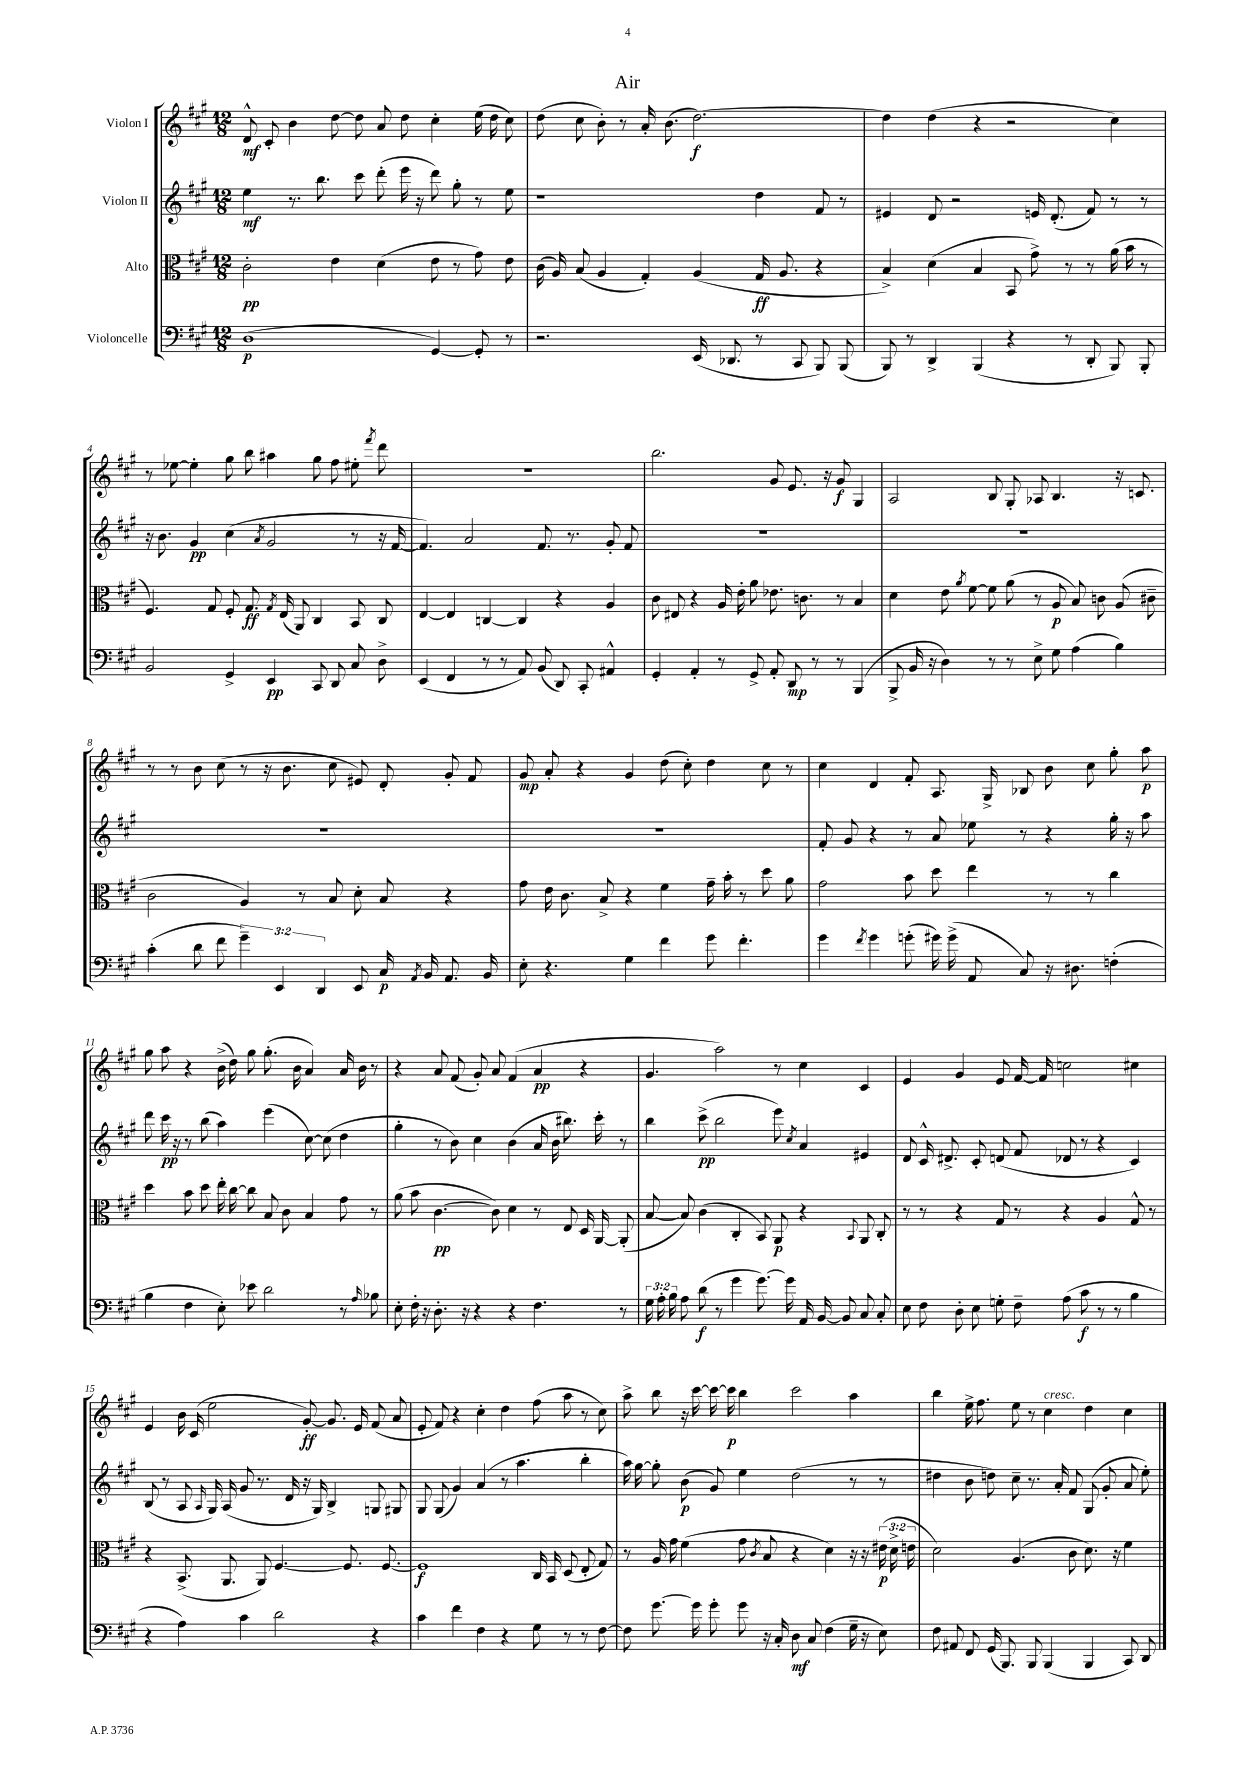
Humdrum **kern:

**kern	**dynam	**kern	**dynam	**kern	**dynam	**kern	**dynam
*part4	*part4	*part3	*part3	*part2	*part2	*part1	*part1
*staff4	*staff4	*staff3	*staff3	*staff2	*staff2	*staff1	*staff1
*I"Violoncelle	*	*I"Alto	*	*I"Violon II	*	*I"Violon I	*
*clefF4	*	*clefC3	*	*clefG2	*	*clefG2	*
*k[f#c#g#]	*	*k[f#c#g#]	*	*k[f#c#g#]	*	*k[f#c#g#]	*
*M12/8	*	*M12/8	*	*M12/8	*	*M12/8	*
=1	=1	=1	=1	=1	=1	=1	=1
(1D	p	2c#'\	pp	4ee\	mf	8d^^/	mf
.	.	.	.	.	.	8c#'/	.
.	.	.	.	8.r	.	4b\	.
.	.	.	.	8.bb\	.	.	.
.	.	4e\	.	.	.	[8dd\	.
.	.	.	.	8ccc#\	.	8dd\]	.
.	.	(4d\	.	(8ddd'\	.	8a/	.
.	.	.	.	16eee\	.	8dd\	.
.	.	.	.	16r	.	.	.
[4GG#/)	.	8e\	.	8ddd\)	.	4cc#'\	.
.	.	8r	.	8gg#'\	.	.	.
8GG#'/]	.	8g#\)	.	8r	.	(16ee\	.
.	.	.	.	.	.	16dd\	.
8r	.	8e\	.	8ee\	.	8cc#\)	.
=2	=2	=2	=2	=2	=2	=2	=2
2.r	.	(16c#\	.	1r	.	(8dd\	.
.	.	16A/)	.	.	.	.	.
.	.	(8B/	.	.	.	8cc#\	.
.	.	4A/	.	.	.	8b'\)	.
.	.	.	.	.	.	8r	.
.	.	4G#'/)	.	.	.	16a'/	.
.	.	.	.	.	.	(8.b\	.
(16EE/	.	(4A/	.	.	.	[2.dd\)	f
8.DD-X/	.	.	.	.	.	.	.
8r	.	16G#/	ff	4dd\	.	.	.
.	.	8.A/	.	.	.	.	.
8CC#/	.	.	.	.	.	.	.
8BBB/)	.	4r	.	8f#/	.	.	.
(8BBB/	.	.	.	8r	.	.	.
=3	=3	=3	=3	=3	=3	=3	=3
8BBB/)	.	4B^/)	.	4e#X/	.	4dd\]	.
8r	.	.	.	.	.	.	.
4DD^/	.	(4d\	.	8d/	.	(4dd\	.
.	.	.	.	2r	.	.	.
(4BBB/	.	4B/	.	.	.	4r	.
4r	.	8BB/	.	.	.	2r	.
.	.	8g#^\)	.	16en/	.	.	.
.	.	.	.	(8.d'/	.	.	.
8r	.	8r	.	.	.	.	.
8DD'/	.	8r	.	8f#/)	.	.	.
8BBB/)	.	(16a\	.	8r	.	4cc#\)	.
.	.	16b\	.	.	.	.	.
8BBB'/	.	8r	.	8r	.	.	.
!!LO:LB:g=z
=4	=4	=4	=4	=4	=4	=4	=4
2BB/	.	4.F#/)	.	16r	.	8r	.
.	.	.	.	8.b\	.	.	.
.	.	.	.	.	.	[8ee-X\	.
.	.	.	.	4g#/	pp	4ee-'\]	.
.	.	8G#/	.	.	.	.	.
4GG#^/	.	8F#'/	.	(4cc#\	.	8gg#\	.
.	.	8.G#/	ff	.	.	8bb\	.
.	.	.	.	8qa/	.	.	.
4EE/	pp	.	.	2g#/	.	4aa#X\	.
.	.	8qG#/	.	.	.	.	.
.	.	(16E/	.	.	.	.	.
.	.	8AA/)	.	.	.	.	.
8CC#/	.	4C#/	.	.	.	8gg#\	.
8DD/	.	.	.	.	.	8ff#\	.
8C#/	.	8BB/	.	8r	.	8ee#X'\	.
.	.	.	.	.	.	8qfff#/	.
8D^\	.	8C#/	.	16r	.	8ddd\	.
.	.	.	.	[16f#/	.	.	.
=5	=5	=5	=5	=5	=5	=5	=5
(4EE/	.	[4E/	.	4.f#/])	.	1.r	.
4FF#/	.	4E/]	.	.	.	.	.
.	.	.	.	2a/	.	.	.
8r	.	[4Cn/	.	.	.	.	.
8r	.	.	.	.	.	.	.
8AA/)	.	4C/]	.	.	.	.	.
(8BB/	.	.	.	8.f#/	.	.	.
8DD/)	.	4r	.	.	.	.	.
.	.	.	.	8.r	.	.	.
8CC#'/	.	.	.	.	.	.	.
4AA#X^^/	.	4A/	.	8g#'/	.	.	.
.	.	.	.	8f#/	.	.	.
=6	=6	=6	=6	=6	=6	=6	=6
4GG#'/	.	8c#\	.	1.r	.	2.bb\	.
.	.	8E#X/	.	.	.	.	.
4AA'/	.	4r	.	.	.	.	.
8r	.	16A/	.	.	.	.	.
.	.	16e'\	.	.	.	.	.
8GG#^/	.	8a\	.	.	.	.	.
8AA'/	.	8.e-X\	.	.	.	8g#/	.
8DD/	mp	.	.	.	.	8.e/	.
.	.	8.cn\	.	.	.	.	.
8r	.	.	.	.	.	.	.
.	.	.	.	.	.	16r	.
8r	.	8r	.	.	.	8g#/	f
(4BBB/	.	4B/	.	.	.	4G#/	.
=7	=7	=7	=7	=7	=7	=7	=7
8BBB^/	.	4d\	.	1.r	.	2A/	.
16BB/	.	.	.	.	.	.	.
16r	.	.	.	.	.	.	.
4D\)	.	8e\	.	.	.	.	.
.	.	8qa/	.	.	.	.	.
.	.	[8f#\	.	.	.	.	.
8r	.	8f#\]	.	.	.	8B/	.
8r	.	(8a\	.	.	.	8G#'/	.
8E^\	.	8r	.	.	.	8A-X/	.
8G#\	.	8A/	p	.	.	4.B/	.
(4A\	.	8B/)	.	.	.	.	.
.	.	8cn\	.	.	.	.	.
4B\)	.	(8A/	.	.	.	16r	.
.	.	.	.	.	.	8.cn/	.
.	.	8c#X~\	.	.	.	.	.
!!LO:LB:g=z
=8	=8	=8	=8	=8	=8	=8	=8
(4c#'\	.	2c#\	.	1.r	.	8r	.
.	.	.	.	.	.	8r	.
8d\	.	.	.	.	.	8b\	.
8f#\	.	.	.	.	.	(8cc#\	.
6g#~\)	.	4A/)	.	.	.	8r	.
.	.	.	.	.	.	16r	.
6EE/	.	.	.	.	.	.	.
.	.	.	.	.	.	8.b\	.
.	.	8r	.	.	.	.	.
6DD/	.	.	.	.	.	.	.
.	.	8B/	.	.	.	8cc#\	.
8EE/	.	8d'\	.	.	.	8e#X/)	.
16C#/	p	8B/	.	.	.	8d'/	.
8qAA/	.	.	.	.	.	.	.
16BB/	.	.	.	.	.	.	.
8.AA/	.	4r	.	.	.	8g#'/	.
.	.	.	.	.	.	8f#/	.
16BB/	.	.	.	.	.	.	.
=9	=9	=9	=9	=9	=9	=9	=9
8E'\	.	8g#\	.	1.r	.	8g#/	mp
4.r	.	16e\	.	.	.	8a'/	.
.	.	8.c#\	.	.	.	.	.
.	.	.	.	.	.	4r	.
.	.	8B^/	.	.	.	.	.
4G#\	.	4r	.	.	.	4g#/	.
4f#\	.	4f#\	.	.	.	(8dd\	.
.	.	.	.	.	.	8cc#'\)	.
8g#\	.	16g#~\	.	.	.	4dd\	.
.	.	16b'\	.	.	.	.	.
4.f#'\	.	8r	.	.	.	.	.
.	.	8dd\	.	.	.	8cc#\	.
.	.	8a\	.	.	.	8r	.
=10	=10	=10	=10	=10	=10	=10	=10
4g#\	.	2g#\	.	8f#'/	.	4cc#\	.
.	.	.	.	8g#/	.	.	.
8qf#/	.	.	.	.	.	.	.
4g#\	.	.	.	4r	.	4d/	.
(8gn'\	.	8b\	.	8r	.	8f#'/	.
16g#X\)	.	8dd\	.	8a/	.	8.A/	.
(16g#^\	.	.	.	.	.	.	.
8AA/	.	4ee\	.	8ee-X\	.	.	.
.	.	.	.	.	.	16G#^/	.
8C#/)	.	.	.	8r	.	8B-X/	.
16r	.	8r	.	4r	.	8b\	.
8.D#X\	.	.	.	.	.	.	.
.	.	8r	.	.	.	8cc#\	.
(4Fn'\	.	4cc#\	.	16gg#'\	.	8gg#'\	.
.	.	.	.	16r	.	.	.
.	.	.	.	8aa\	.	8aa\	p
!!LO:LB:g=z
=11	=11	=11	=11	=11	=11	=11	=11
4B\	.	4dd\	.	8ddd\	.	8gg#\	.
.	.	.	.	16ccc#\	pp	8aa\	.
.	.	.	.	16r	.	.	.
4F#\	.	8b\	.	8r	.	4r	.
.	.	8dd\	.	(8bb\	.	.	.
8E'\)	.	16ee'\	.	4aa\)	.	(16b^\	.
.	.	[16cc#\	.	.	.	16dd\)	.
8e-X\	.	8cc#\]	.	.	.	8gg#\	.
2d\	.	8B/	.	(4eee\	.	(8.gg#'\	.
.	.	8c#\	.	.	.	.	.
.	.	.	.	.	.	16b\	.
.	.	4B/	.	[8cc#\)	.	4a/)	.
.	.	.	.	(8cc#\]	.	.	.
8r	.	8g#\	.	4dd\	.	16a/	.
.	.	.	.	.	.	16b\	.
16qqA/	.	.	.	.	.	.	.
8B-X\	.	8r	.	.	.	8r	.
=12	=12	=12	=12	=12	=12	=12	=12
8E'\	.	(8a\	.	4gg#'\	.	4r	.
16F#'\	.	8b\	.	.	.	.	.
16r	.	.	.	.	.	.	.
8.D'\	.	[4.c#\	pp	8r	.	8a/	.
.	.	.	.	8b\)	.	(8f#/	.
16r	.	.	.	.	.	.	.
4r	.	.	.	4cc#\	.	8g#'/)	.
.	.	8c#\])	.	.	.	8a/	.
4r	.	4d\	.	(4b\	.	(4f#/	.
4.F#\	.	8r	.	16a/	.	4a/	pp
.	.	.	.	16b\	.	.	.
.	.	8E/	.	8.bb#X\)	.	.	.
.	.	16D/	.	.	.	4r	.
.	.	[16AA/	.	16ccc#'\	.	.	.
8r	.	(8AA'/]	.	8r	.	.	.
=13	=13	=13	=13	=13	=13	=13	=13
24G#\	.	[8B/	.	4bb\	.	4.g#/	.
24A'\	.	.	.	.	.	.	.
24B\	.	.	.	.	.	.	.
8A\	.	8B/])	.	.	.	.	.
(8d\	f	(4c#\	.	(8ccc#^\	pp	.	.
8r	.	.	.	2bb\	.	2aa\)	.
4g#\	.	4C#'/	.	.	.	.	.
[8.g#\)	.	8BB/)	.	.	.	.	.
.	.	8AA/	p	8eee\)	.	8r	.
16g#\]	.	.	.	.	.	.	.
.	.	.	.	8qcc#/	.	.	.
16AA/	.	4r	.	4a/	.	4cc#\	.
[16BB/	.	.	.	.	.	.	.
8BB/]	.	.	.	.	.	.	.
.	.	8qqBB/	.	.	.	.	.
8C#/	.	8AA/	.	4e#X/	.	4c#/	.
8C#'/	.	8C#'/	.	.	.	.	.
=14	=14	=14	=14	=14	=14	=14	=14
8E\	.	8r	.	8d/	.	4e/	.
8F#\	.	8r	.	16c#^^/	.	.	.
.	.	.	.	8.d#X^/	.	.	.
8D'\	.	4r	.	.	.	4g#/	.
8E\	.	.	.	8c#'/	.	.	.
8Gn'\	.	8G#/	.	(8dn/	.	8e/	.
8F#~\	.	8r	.	8f#/	.	[16f#/	.
.	.	.	.	.	.	16f#/]	.
(8A\	.	4r	.	8d-X/	.	2ccn\	.
8c#\	f	.	.	8r	.	.	.
8r	.	4A/	.	4r	.	.	.
8r	.	.	.	.	.	.	.
4B\	.	8G#^^/	.	4c#/)	.	4cc#X\	.
.	.	8r	.	.	.	.	.
!!LO:LB:g=z
=15	=15	=15	=15	=15	=15	=15	=15
4r	.	4r	.	(8B/	.	4e/	.
.	.	.	.	8r	.	.	.
4A\)	.	(8.BB^/	.	8A/	.	16b\	.
.	.	.	.	.	.	(16c#/	.
.	.	.	.	16qqA/	.	.	.
.	.	.	.	16G#/)	.	2ee\	.
.	.	8.AA/	.	(16A/	.	.	.
4c#\	.	.	.	8g#/	.	.	.
.	.	8AA/)	.	8.r	.	.	.
2d\	.	[4.F#/	.	.	.	.	.
.	.	.	.	16d/	.	.	.
.	.	.	.	16r	.	[8g#'/)	ff
.	.	.	.	16G#/)	.	.	.
.	.	.	.	4B^/	.	8.g#/]	.
.	.	8.F#/]	.	.	.	.	.
.	.	.	.	.	.	16e/	.
4r	.	.	.	8Gn/	.	(8f#/	.
.	.	[8.F#/	.	.	.	.	.
.	.	.	.	8G#X/	.	8a/	.
=16	=16	=16	=16	=16	=16	=16	=16
4c#\	.	1F#]	f	8G#/	.	8e'/	.
.	.	.	.	(8G#/	.	8f#/)	.
4f#\	.	.	.	4g#/)	.	4r	.
4F#\	.	.	.	(4a/	.	4cc#'\	.
4r	.	.	.	8r	.	4dd\	.
.	.	.	.	4.aa\	.	.	.
8G#\	.	16C#/	.	.	.	(8ff#\	.
.	.	16BB/	.	.	.	.	.
8r	.	(8D/	.	.	.	8aa\	.
8r	.	8E'/	.	4bb'\	.	8r	.
[8F#\	.	8G#/)	.	.	.	8cc#\)	.
=17	=17	=17	=17	=17	=17	=17	=17
8F#\]	.	8r	.	16aa\)	.	8aa^\	.
.	.	.	.	[16gg#\	.	.	.
[8.g#\	.	16A/	.	8gg#'\]	.	8bb\	.
.	.	16g#\	.	.	.	.	.
.	.	(4f#\	.	(8b\	p	16r	.
16g#\]	.	.	.	.	.	[16ccc#\	.
8g#'\	.	.	.	8g#/)	.	16ccc#\_	.
.	.	.	.	.	.	16ccc#\]	p
8g#\	.	8g#\	.	4ee\	.	4bb\	.
.	.	8qc#/	.	.	.	.	.
16r	.	8B/	.	.	.	.	.
16C#'/	.	.	.	.	.	.	.
8D\	mf	4r	.	(2dd\	.	2ccc#\	.
8C#/	.	.	.	.	.	.	.
(4F#\	.	4d\)	.	.	.	.	.
16G#~\	.	16r	.	8r	.	4aa\	.
16r	.	16r	.	.	.	.	.
8E\)	.	(24e#X\	p	8r	.	.	.
.	.	24d^\	.	.	.	.	.
.	.	24en\	.	.	.	.	.
=18	=18	=18	=18	=18	=18	=18	=18
8F#\	.	2d\)	.	4dd#X\	.	4bb\	.
8AA#X/	.	.	.	.	.	.	.
8FF#/	.	.	.	8b\	.	16ee^\	.
.	.	.	.	.	.	8.ff#\	.
(16GG#/	.	.	.	8ddn\)	.	.	.
8.BBB/)	.	.	.	.	.	.	.
.	.	(4.A/	.	8cc#~\	.	8ee\	.
8BBB/	.	.	.	8.r	.	8r	.
!	!	!	!	!	!	!LO:TX:a:i:t=cresc.	!
(4BBB/	.	.	.	.	.	4cc#\	.
.	.	.	.	16a'/	.	.	.
.	.	8c#\	.	8f#/	.	.	.
4BBB/	.	8.d\)	.	(8G#/	.	4dd\	.
.	.	.	.	8g#'/	.	.	.
.	.	16r	.	.	.	.	.
8CC#/)	.	4f#\	.	8a/	.	4cc#\	.
8DD/	.	.	.	8ee'\)	.	.	.
==	==	==	==	==	==	==	==
*-	*-	*-	*-	*-	*-	*-	*-
